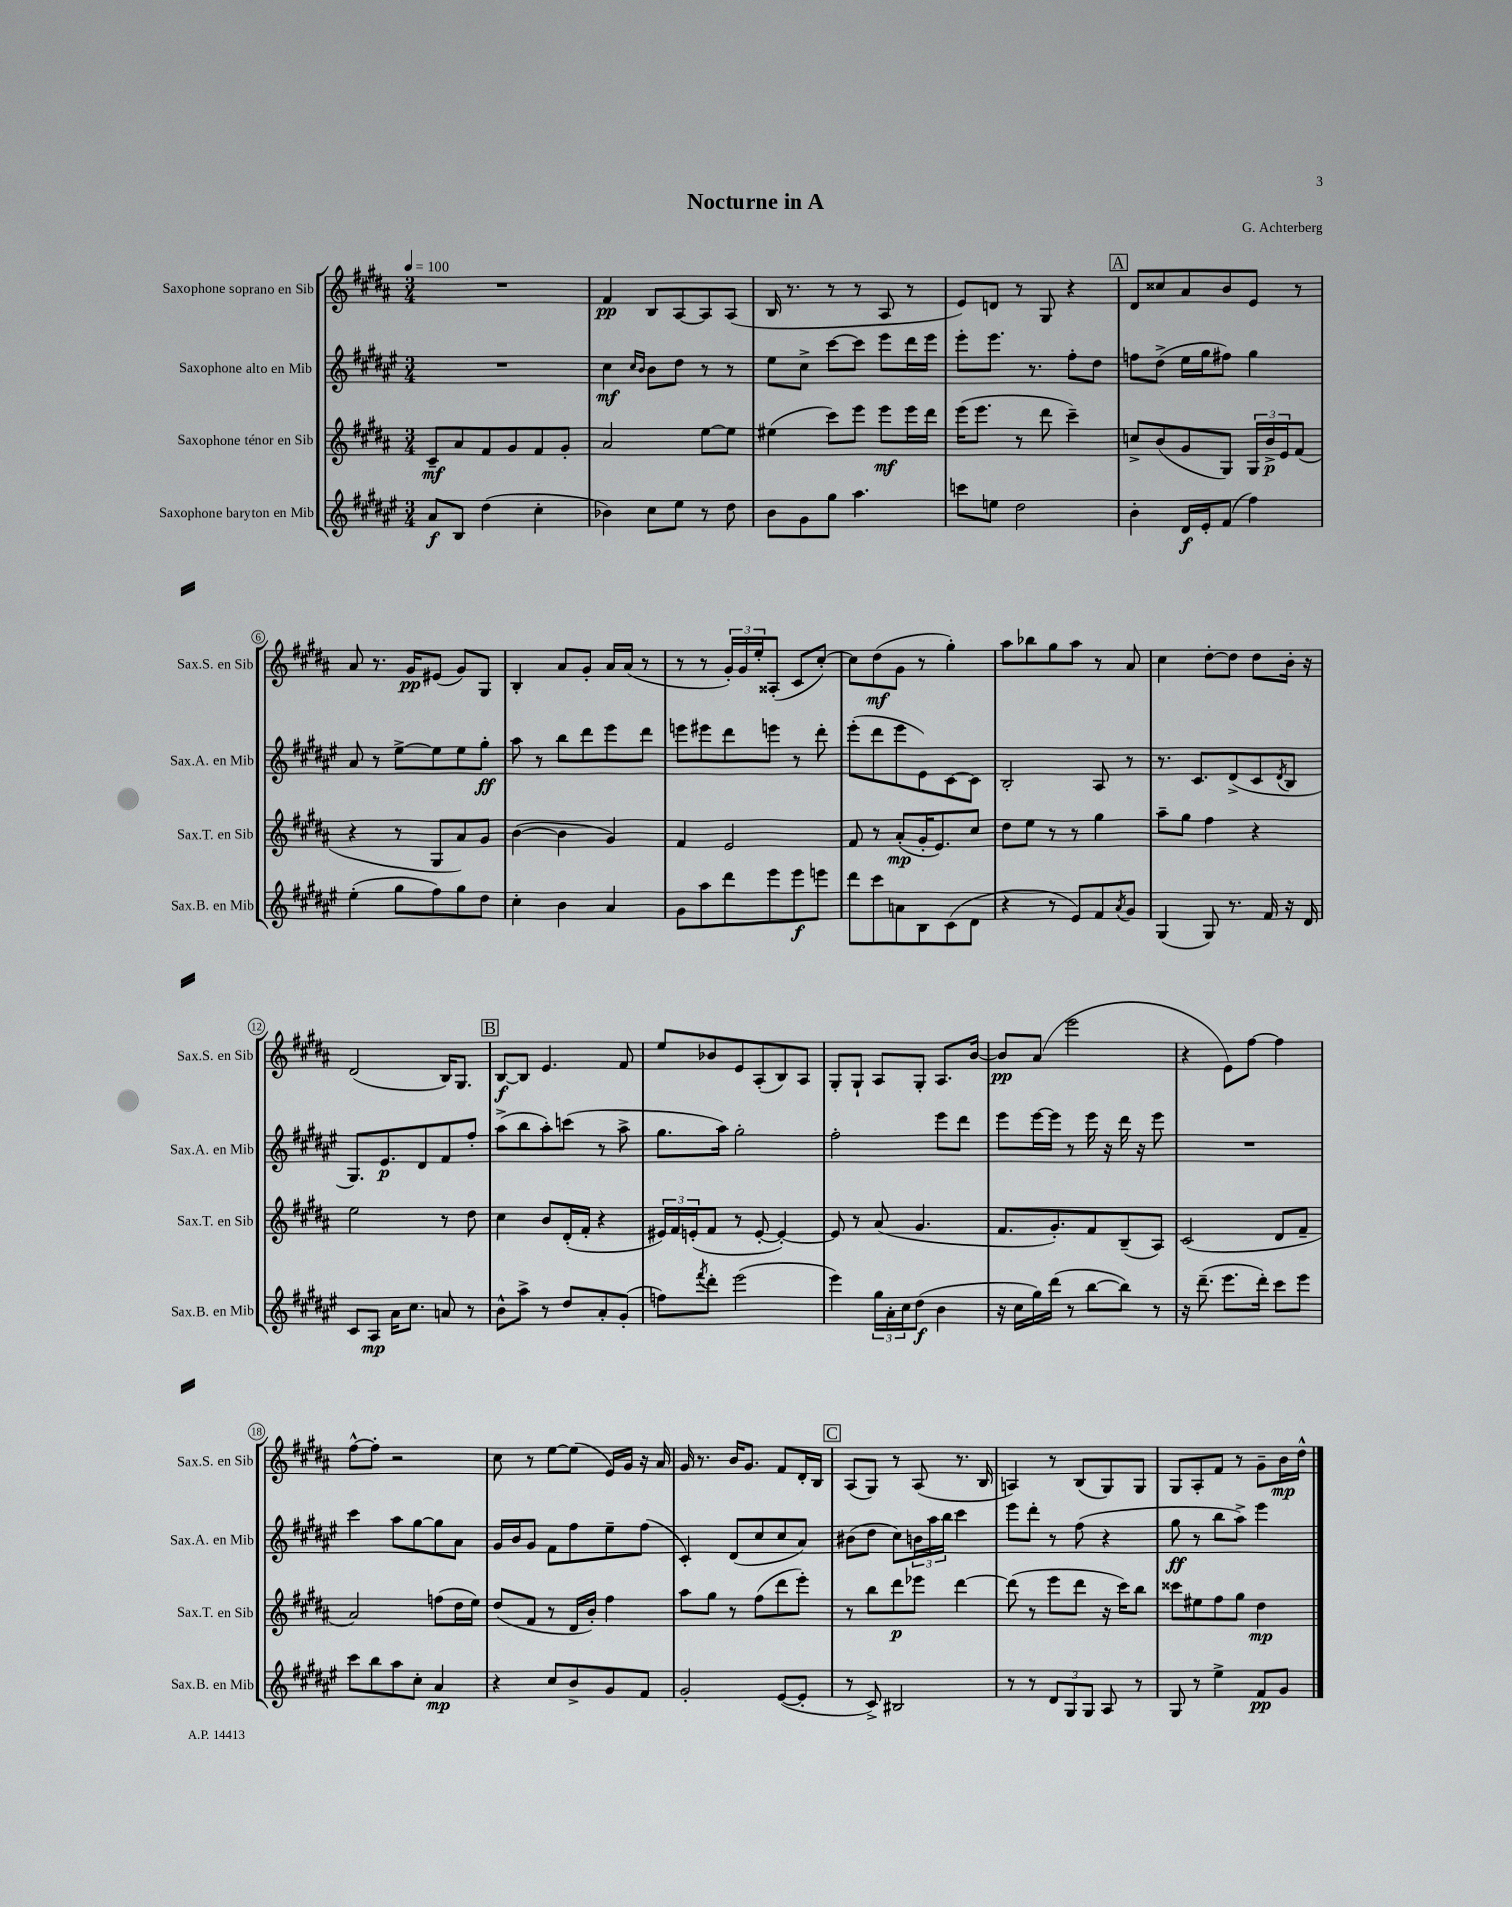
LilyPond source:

\header { title = "Nocturne in A" composer = "G. Achterberg" }
<<
\new StaffGroup <<
\new Staff = "s0" \with { instrumentName = "Saxophone soprano en Sib" shortInstrumentName = "Sax.S. en Sib" } {
    \clef treble \key b \major \numericTimeSignature \time 3/4 \tempo 4 = 100
    R2. |
    fis'4\pp b8 ais8~ ais8 ais8( |
    b16 r8. r8 r8 ais8 r8 |
    e'8) d'8 r8 gis8 r4 |
    \mark \markup { \box "A" } dis'8 cisis''8 ais'8 b'8 e'8 r8 |
    ais'8 r8. gis'16\pp eis'8( gis'8) gis8 |
    b4-. ais'8 gis'8-. ais'16 ais'16( r8 |
    r8 r8 \tuplet 3/2 { gis'16-.) gis'16 e''16-. } aisis8-.( cis'8 cis''8~-.) |
    cis''8 dis''8\mf( gis'8 r8 gis''4-.) |
    ais''8 bes''8 gis''8 ais''8 r8 ais'8 |
    cis''4 dis''8~-. dis''8 dis''8 b'16-. r16 |
    dis'2( b16) gis8. |
    \mark \markup { \box "B" } b8~\f b8 e'4. fis'8 |
    e''8 bes'8 e'8 ais8-.( b8) ais8 |
    gis8-. gis8-! ais8 gis8-. ais8. b'16~ |
    b'8\pp ais'8( e'''2 |
    r4 e'8) fis''8~ fis''4 |
    fis''8~-^ fis''8-. r2 |
    cis''8 r8 e''8~ e''8( e'16) gis'16 r16 ais'16 |
    gis'16 r8. b'16 gis'8. fis'8 dis'16-. b16 |
    \mark \markup { \box "C" } ais8( gis8) r8 ais8( r8. b16 |
    a4) r8 b8( gis8) gis8 |
    gis8 ais8-. fis'8 r8 gis'8-- b'16\mp dis''16-^ \bar "|." |
}
\new Staff = "s1" \with { instrumentName = "Saxophone alto en Mib" shortInstrumentName = "Sax.A. en Mib" } {
    \clef treble \key fis \major \numericTimeSignature \time 3/4
    R2. |
    cis''4\mf \grace { cis''16 b'16 } b'8 dis''8 r8 r8 |
    eis''8 cis''8-> cis'''8~ cis'''8 eis'''8 dis'''16 eis'''16 |
    eis'''8-. eis'''8. r8. fis''8-. dis''8 |
    \mark \markup { \box "A" } f''8 dis''8->( eis''16 gis''16 fis''8) gis''4 |
    ais'8 r8 eis''8~-> eis''8 eis''8 gis''8-.\ff |
    ais''8 r8 b''8 dis'''8 eis'''8 dis'''8 |
    e'''8 eis'''8 dis'''8 e'''8 r8 dis'''8-. |
    eis'''8-.( dis'''8 eis'''8 eis'8) cis'8~ cis'8 |
    b2-. ais8 r8 |
    r8. cis'8. dis'8->( cis'8 \acciaccatura { dis'8 } b8 |
    gis8.) eis'8.\p dis'8 fis'8 fis''8-. |
    \mark \markup { \box "B" } ais''8->( b''8 ais''8-.) c'''8( r8 ais''8-> |
    gis''8. ais''16) gis''2-. |
    fis''2-. eis'''8 dis'''8 |
    eis'''8 eis'''16~ eis'''16 r8 eis'''16 r16 dis'''16 r16 eis'''8 |
    R2. |
    cis'''4 ais''8 gis''8~ gis''8 ais'8 |
    gis'16 b'16 gis'8 fis'8 fis''8 eis''8-- fis''8( |
    cis'4-.) dis'8( cis''8 cis''8 ais'8) |
    \mark \markup { \box "C" } bis'8( dis''8 cis''8) \tuplet 3/2 { b'16 ais''16 b''16 } cis'''4 |
    eis'''8 dis'''8-. r8 fis''8( r4 |
    gis''8\ff r8 b''8 ais''8->) eis'''4 \bar "|." |
}
\new Staff = "s2" \with { instrumentName = "Saxophone ténor en Sib" shortInstrumentName = "Sax.T. en Sib" } {
    \clef treble \key b \major \numericTimeSignature \time 3/4
    cis'8--\mf ais'8 fis'8 gis'8 fis'8 gis'8-. |
    ais'2 e''8~ e''8 |
    eis''4( cis'''8) e'''8 e'''8\mf e'''16 dis'''16 |
    e'''16( e'''8. r8 dis'''8 cis'''4--) |
    \mark \markup { \box "A" } c''8-> b'8( gis'8 gis8) \tuplet 3/2 { gis16 b'16->\p e'16 } fis'8( |
    r4 r8 gis8 ais'8) gis'8 |
    b'4~( b'4 gis'4) |
    fis'4 e'2 |
    fis'8 r8 ais'8-.\mp( gis'16-. e'8.) cis''8 |
    dis''8 e''8 r8 r8 gis''4 |
    ais''8-- gis''8 fis''4 r4 |
    e''2 r8 dis''8 |
    \mark \markup { \box "B" } cis''4 b'8 dis'16-.( fis'16-. r4 |
    \tuplet 3/2 { eis'16) fis'16 e'16-.( } fis'8 r8 e'8~-. e'4~-.) |
    e'8 r8 ais'8( gis'4. |
    fis'8. gis'8.-.) fis'8 b8--( ais8) |
    cis'2( dis'8 fis'8-- |
    ais'2) f''8( dis''16 e''16) |
    dis''8( fis'8 r8 dis'16 b'16-.) fis''4 |
    ais''8 gis''8 r8 fis''8( dis'''8 e'''8-.) |
    \mark \markup { \box "C" } r8 b''8 dis'''8\p ees'''8 dis'''4~ |
    dis'''8( r8 e'''8 dis'''8 r16 cis'''16) b''8 |
    cisis'''8 eis''8 fis''8 gis''8 dis''4\mp \bar "|." |
}
\new Staff = "s3" \with { instrumentName = "Saxophone baryton en Mib" shortInstrumentName = "Sax.B. en Mib" } {
    \clef treble \key fis \major \numericTimeSignature \time 3/4
    ais'8\f b8 dis''4( cis''4-. |
    bes'4) cis''8 eis''8 r8 dis''8 |
    b'8 gis'8 gis''8 ais''4. |
    c'''8 e''8 dis''2 |
    \mark \markup { \box "A" } b'4-. dis'16\f eis'16-. fis'8( fis''4) |
    eis''4-.( gis''8 fis''8) gis''8 dis''8 |
    cis''4-. b'4 ais'4 |
    gis'8 ais''8 dis'''8 eis'''8 eis'''8\f e'''8 |
    dis'''8 cis'''8 a'8 b8 cis'8( dis'8 |
    r4 r8 eis'8) fis'8 \acciaccatura { ais'8 } gis'8 |
    gis4( gis8) r8. fis'16 r16 dis'16 |
    cis'8 ais8\mp ais'16 cis''8. a'8 r8 |
    \mark \markup { \box "B" } b'8-^ ais''8-> r8 dis''8 ais'8-. gis'8-.( |
    f''8) \acciaccatura { fis'''8 } dis'''8-. eis'''2( |
    eis'''4) \tuplet 3/2 { gis''16 ais'16-. cis''16 } dis''8\f( b'4 |
    r16 cis''16 gis''16) dis'''16( r8 b''8~ b''8) r8 |
    r16 dis'''8.--( eis'''8. dis'''16-.) cis'''8 eis'''8 |
    cis'''8 b''8 ais''8 cis''8-. ais'4\mp |
    r4 cis''8 b'8-> gis'8 fis'8 |
    gis'2-. eis'8~( eis'8-. |
    \mark \markup { \box "C" } r8 cis'8->) bis2 |
    r8 r8 \tuplet 3/2 { dis'8 gis8 gis8 } ais8 r8 |
    gis8 r8 eis''4-> fis'8\pp gis'8 \bar "|." |
}
>>
>>
\layout { \context { \Score \override BarNumber.stencil = #(make-stencil-circler 0.1 0.3 ly:text-interface::print) } }
